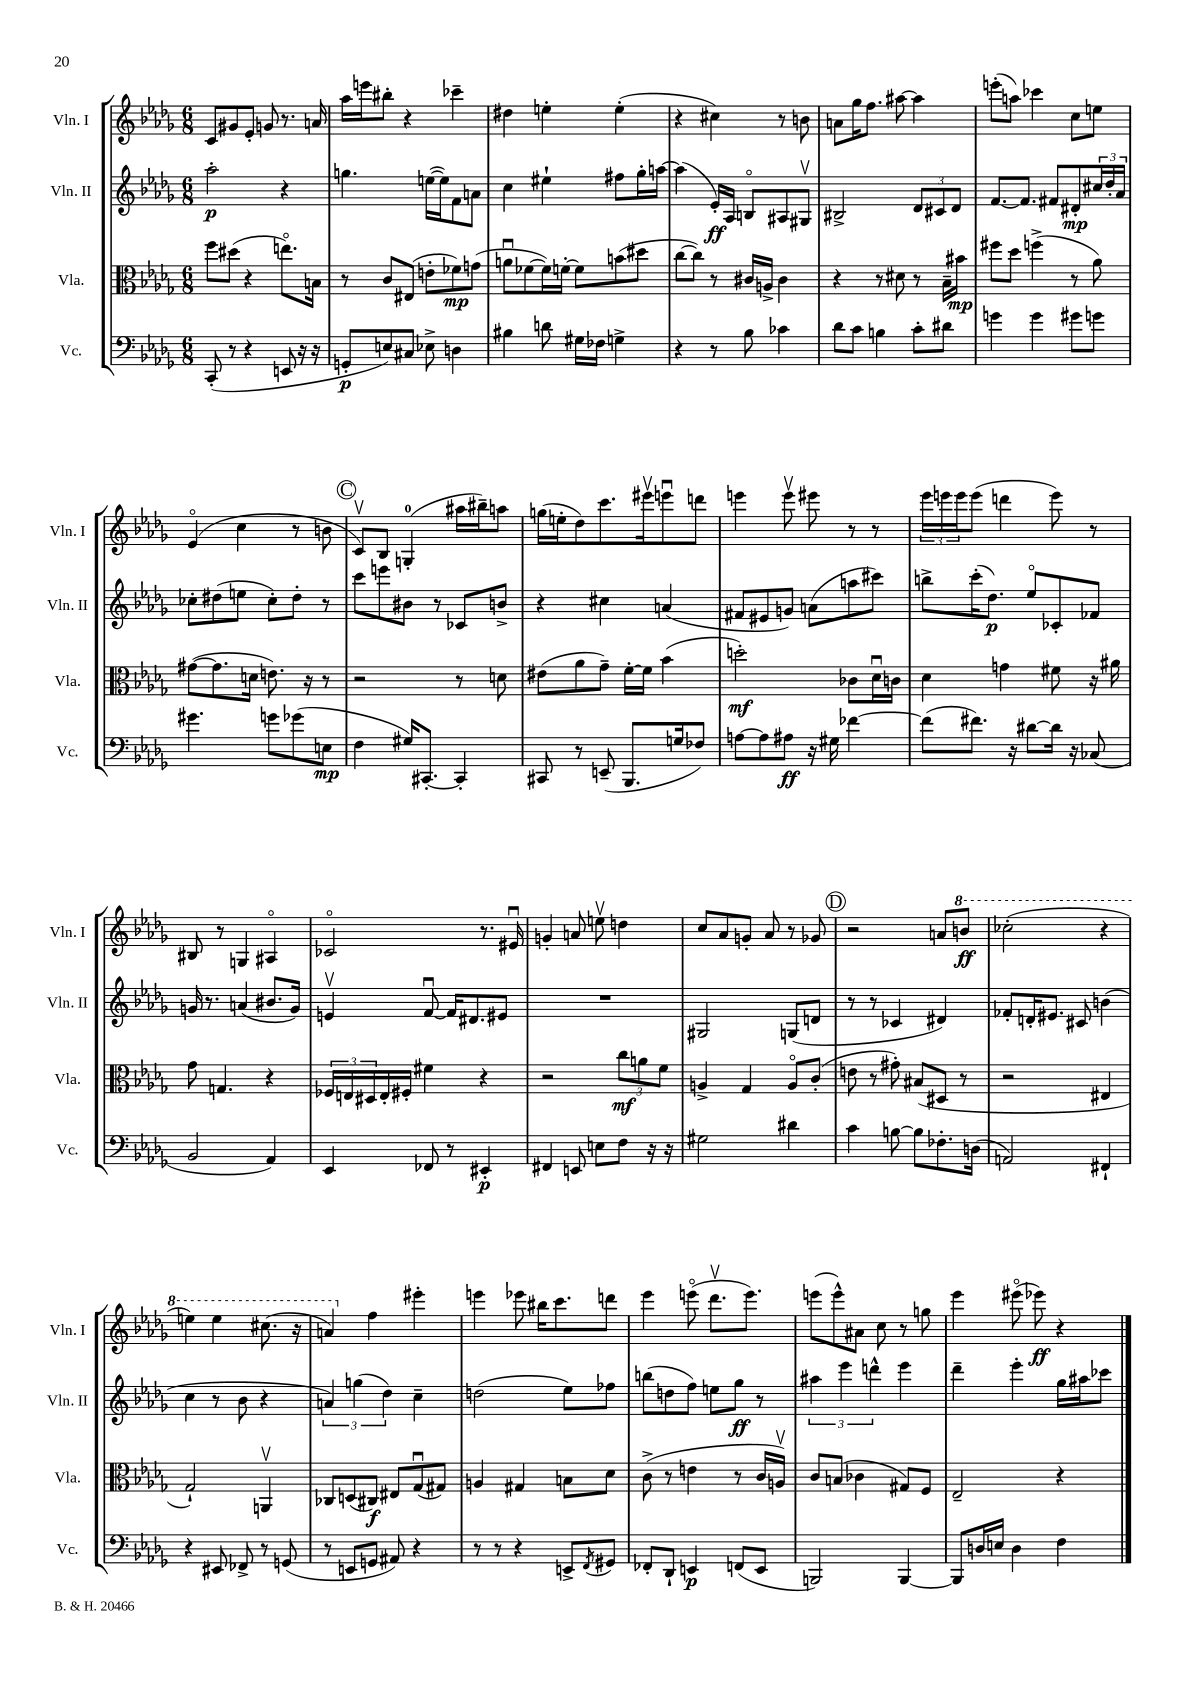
<<
\new StaffGroup <<
\new Staff = "s0" \with { instrumentName = "Vln. I" shortInstrumentName = "Vln. I" } {
    \clef treble \key des \major \numericTimeSignature \time 6/8
    c'8 gis'8 ees'8-. g'8 r8. a'16 |
    aes''16 e'''16 bis''8-. r4 ces'''4-- |
    dis''4 e''4-. e''4-.( |
    r4 cis''4) r8 b'8 |
    a'8 ges''16 f''8. ais''8~ ais''4 |
    e'''8-.( a''8) ces'''4 c''8 e''8 |
    ees'4\flageolet( c''4 r8 b'8 |
    \mark \markup { \circle "C" } c'8\upbow) bes8 g4-0-.( ais''16 bis''16--) a''8 |
    g''16( e''16-. des''8) c'''8. eis'''16\upbow e'''8\downbow d'''8 |
    e'''4 e'''8\upbow eis'''8 r8 r8 |
    \tuplet 3/2 { ees'''16 e'''16 e'''16 } e'''8( d'''4 e'''8) r8 |
    bis8 r8 g4 ais4\flageolet |
    ces'2\flageolet r8. eis'16\downbow |
    g'4-. a'8 e''8\upbow d''4 |
    c''8 aes'8 g'8-. aes'8 r8 ges'8 |
    \mark \markup { \circle "D" } r2 a'8 \ottava #1 b''8\ff |
    ces'''2-.( r4 |
    e'''4) e'''4 cis'''8.( r16 |
    a''4) \ottava #0 f''4 eis'''4-. |
    e'''4 ees'''8 bis''16 c'''8. d'''8 |
    ees'''4 e'''8\flageolet( des'''8.\upbow e'''8.) |
    e'''8( e'''8-^) ais'8 c''8 r8 g''8 |
    ees'''4 eis'''8\flageolet( ees'''8\ff) r4 \bar "|." |
}
\new Staff = "s1" \with { instrumentName = "Vln. II" shortInstrumentName = "Vln. II" } {
    \clef treble \key des \major \numericTimeSignature \time 6/8
    aes''2-.\p r4 |
    g''4. e''16~( e''16) f'8 a'8 |
    c''4 eis''4-! fis''8 ges''16-. a''16~ |
    a''4( ees'16-.\ff) aes16 b8\flageolet ais8 gis8\upbow |
    bis2-> \tuplet 3/2 { des'8 cis'8 des'8 } |
    f'8.~ f'8. fis'8 dis'8-.\mp \tuplet 3/2 { cis''16 des''16-. aes'16 } |
    ces''8-. dis''8( e''8 ces''8-.) dis''8-. r8 |
    \mark \markup { \circle "C" } c'''8 e'''8 bis'8 r8 ces'8 b'8-> |
    r4 cis''4 a'4( |
    fis'8 eis'8 g'8) a'8( a''8 cis'''8) |
    b''8-> c'''16-.( des''8.\p) ees''8\flageolet ces'8-. fes'8 |
    g'16 r8. a'4( bis'8. g'16) |
    e'4\upbow f'8~\downbow f'16 dis'8. eis'8 |
    R2. |
    gis2 g8( d'8 |
    \mark \markup { \circle "D" } r8 r8 ces'4 dis'4) |
    fes'8-. d'16-. eis'8. cis'8 b'4( |
    c''4 r8 bes'8 r4 |
    \tuplet 3/2 { a'4) g''4( des''4) } c''4-- |
    d''2( ees''8) fes''8 |
    b''8( d''8 f''8) e''8 ges''8\ff r8 |
    \tuplet 3/2 { ais''4 ees'''4 d'''4-^ } ees'''4 |
    des'''4-- ees'''4-. ges''16 ais''16 ces'''8 \bar "|." |
}
\new Staff = "s2" \with { instrumentName = "Vla." shortInstrumentName = "Vla." } {
    \clef alto \key des \major \numericTimeSignature \time 6/8
    f''8 dis''8( r4 e''8.\flageolet) b16 |
    r8 c'8 eis8( e'8-. fes'8\mp) g'8( |
    a'8\downbow fes'8~ fes'16) f'16~-. f'8 b'8( dis''8 |
    c''8~ c''8) r8 cis'16 a16-> cis'4 |
    r4 r8 dis'8 r8 bes16-- bis'16\mp |
    fis''8 des''8 f''4->( r8 aes'8) |
    gis'8~( gis'8. d'16 e'8.) r16 r8 |
    \mark \markup { \circle "C" } r2 r8 d'8 |
    eis'8( aes'8 ges'8--) f'16~-. f'16 bes'4( |
    d''2-.\mf) ces'8 des'16\downbow c'16 |
    des'4 g'4 fis'8 r16 ais'16 |
    ges'8 g4. r4 |
    \tuplet 3/2 { fes16 e16 dis16 } e16-. fis16-. fis'4 r4 |
    r2 \tuplet 3/2 { c''8\mf a'8 f'8 } |
    a4-> ges4 a8\flageolet c'8-.( |
    \mark \markup { \circle "D" } e'8 r8 gis'8-.) bis8( dis8 r8 |
    r2 eis4 |
    ges2-!) a,4\upbow |
    ces8 d8( cis8\f) eis8 ges8\downbow( gis8) |
    a4 gis4 b8 des'8 |
    c'8->( r8 e'4 r8 c'16 a16\upbow) |
    c'8 b8( ces'4 gis8) f8 |
    ees2-- r4 \bar "|." |
}
\new Staff = "s3" \with { instrumentName = "Vc." shortInstrumentName = "Vc." } {
    \clef bass \key des \major \numericTimeSignature \time 6/8
    c,8-.( r8 r4 e,8 r16 r16 |
    g,8-.\p e8) cis8 ees8-> d4 |
    bis4 d'8 gis16 fes16 g4-> |
    r4 r8 bes8 ces'4 |
    des'8 c'8 b4 c'8-. dis'8 |
    g'4 g'4 gis'8 g'8 |
    gis'4. g'8 ges'8( e8\mp |
    \mark \markup { \circle "C" } f4 gis16) cis,8.~-. cis,4-. |
    cis,8 r8 e,8--( bes,,8. g16 fes8) |
    a8~ a8 ais8\ff r16 gis16 fes'4~ |
    fes'8( fis'8.) r16 dis'8~ dis'16 r16 ces8( |
    bes,2 aes,4) |
    ees,4 fes,8 r8 eis,4-.\p |
    fis,4 e,8 e8 f8 r16 r16 |
    gis2 dis'4 |
    \mark \markup { \circle "D" } c'4 b8~ b8 fes8.-. d16( |
    a,2) fis,4-! |
    r4 eis,8 fes,8-> r8 g,8( |
    r8 e,8 g,8 ais,8) r4 |
    r8 r8 r4 e,8-> \acciaccatura { f,8 } gis,8 |
    fes,8-. des,8-! e,4\p f,8( e,8 |
    b,,2) b,,4~ |
    b,,8 d16 e16 d4 f4 \bar "|." |
}
>>
>>
\layout { \context { \Score \remove "Bar_number_engraver" } }
